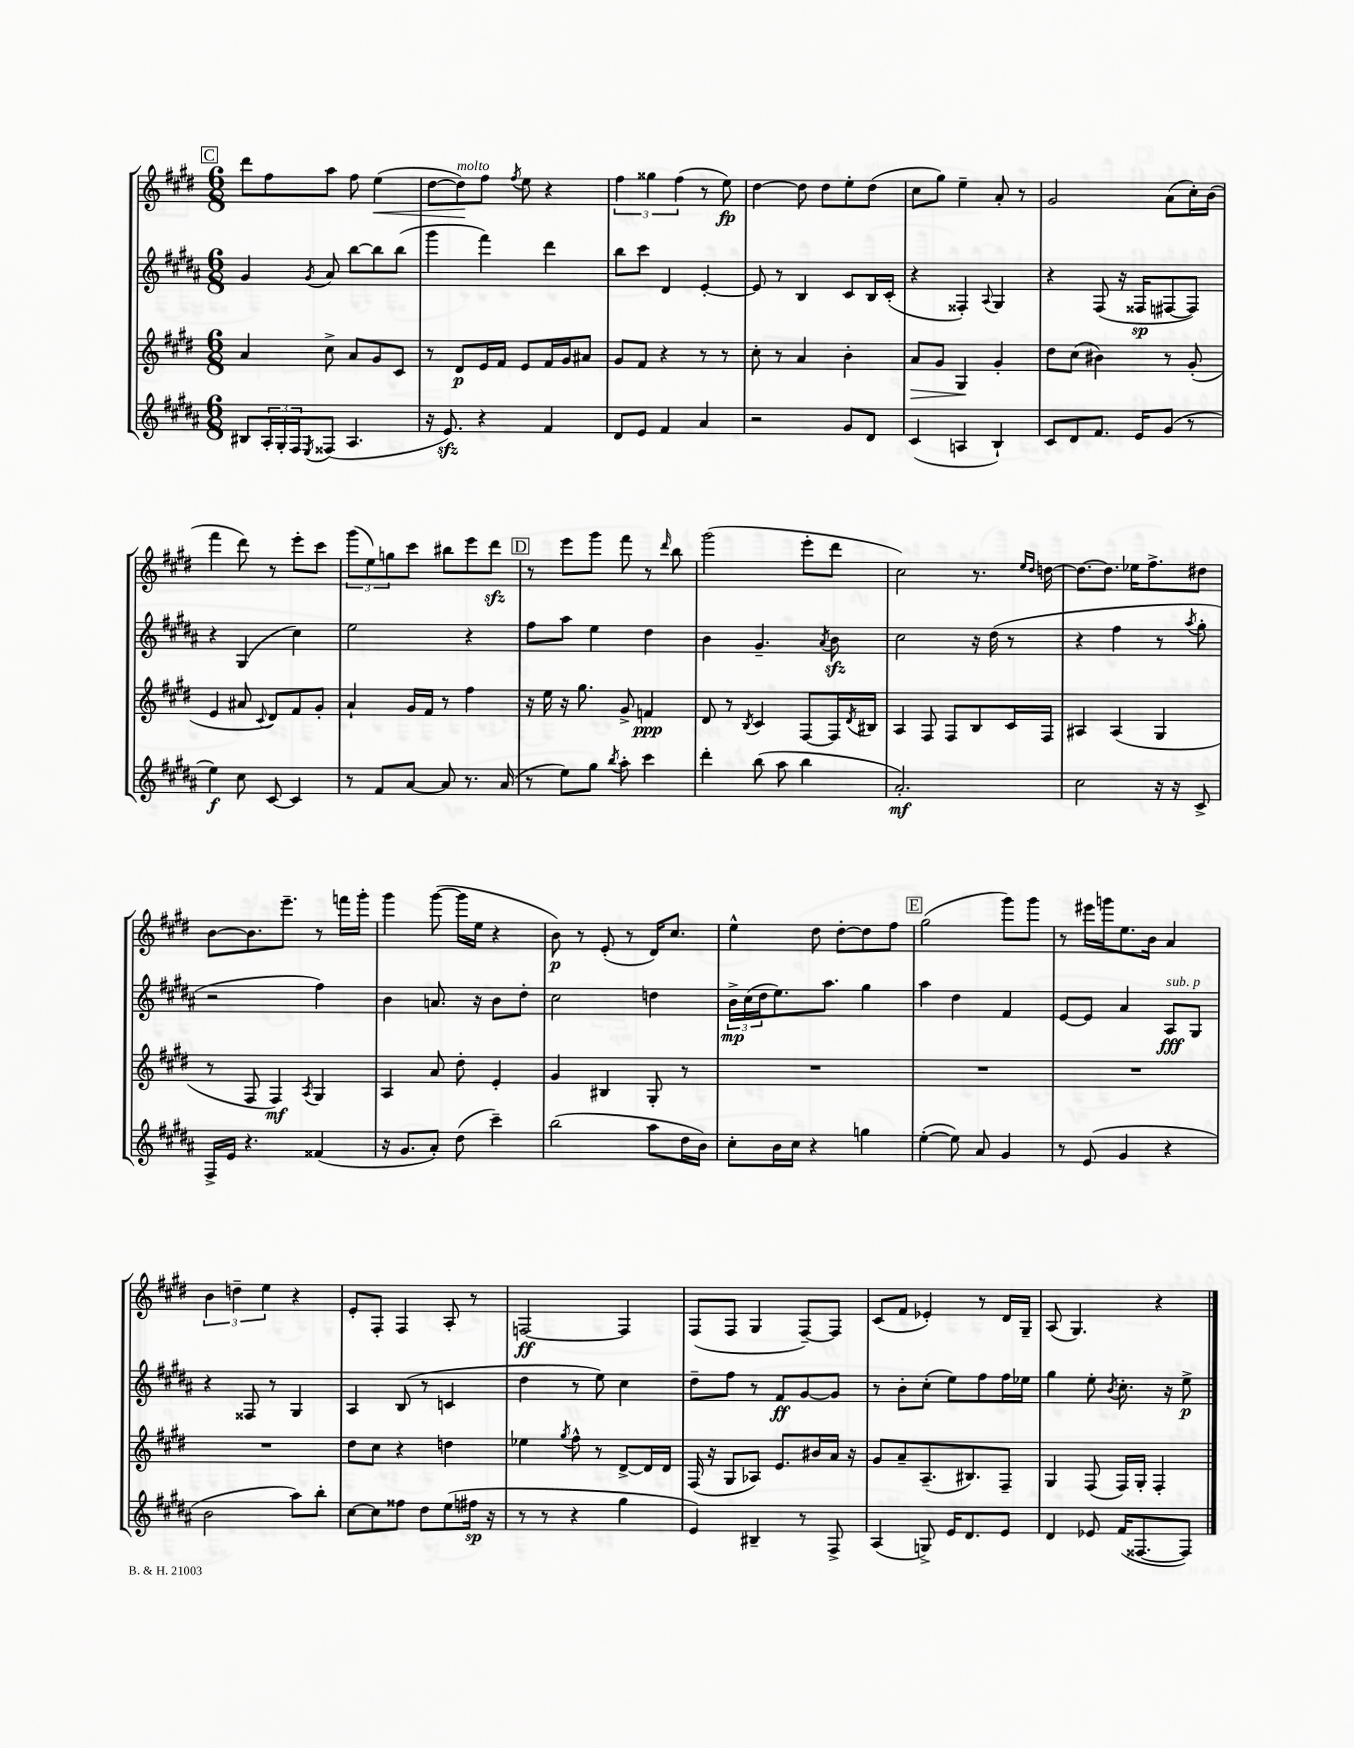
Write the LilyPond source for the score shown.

<<
\new StaffGroup <<
\new Staff = "s0" {
    \clef treble \key e \major \numericTimeSignature \time 6/8
    \mark \markup { \box "C" } dis'''8 fis''8 a''8 fis''8 e''4\<( |
    dis''8~ dis''8\!^\markup { \italic "molto" }) fis''8 \acciaccatura { fis''8 } e''8 r4 |
    \tuplet 3/2 { fis''4 gisis''4 fis''4( } r8 e''8\fp) |
    dis''4~ dis''8 dis''8 e''8-. dis''8( |
    cis''8 gis''8) e''4-- a'8-. r8 |
    gis'2 a'8( cis''16-.) b'16( |
    fis'''4 dis'''8) r8 e'''8-. cis'''8 |
    \tuplet 3/2 { gis'''8( e''8) g''8 } cis'''8 bis''8 e'''8 dis'''8\sfz |
    \mark \markup { \box "D" } r8 e'''8 gis'''8 fis'''8 r8 \grace { dis'''16 } b''8 |
    gis'''2( e'''8-. dis'''8 |
    cis''2) r8. \grace { e''16 dis''16 } d''16~ |
    d''8.~ d''8. ees''16 fis''8.-> dis''8 |
    b'8~ b'8. e'''8.-- r8 f'''16 gis'''16-. |
    gis'''4 gis'''8~( gis'''16 e''16 r4 |
    b'8\p) r8 e'8-.( r8 dis'16) cis''8. |
    e''4-^ dis''8 dis''8~-. dis''8 fis''8 |
    \mark \markup { \box "E" } gis''2( gis'''8) gis'''8 |
    r8 eis'''16 g'''16 e''8. b'16 a'4 |
    \tuplet 3/2 { b'4 d''4-- e''4 } r4 |
    e'8-. fis8-. fis4 a8-. r8 |
    f2~\ff f4 |
    fis8( fis8 gis4 fis8~--) fis8 |
    cis'8( fis'8 ees'4-.) r8 dis'16 gis16-- |
    a8( gis4.) r4 \bar "|." |
}
\new Staff = "s1" {
    \clef treble \key b \major \numericTimeSignature \time 6/8
    \mark \markup { \box "C" } gis'4 \acciaccatura { gis'8 } ais'8 b''8~ b''8 b''8( |
    gis'''4 fis'''4) dis'''4 |
    b''8 cis'''8 dis'4 e'4~-. |
    e'8 r8 b4 cis'8 b16 cis'16-.( |
    r4 fisis4-.) \appoggiatura { ais8 } gis4 |
    r4 fis8( r16 fisis16\sp fis8~ fis8) |
    r4 gis4( cis''4) |
    e''2 r4 |
    \mark \markup { \box "D" } fis''8 ais''8 e''4 dis''4 |
    b'4 gis'4.-- \acciaccatura { ais'8 } b'8\sfz |
    cis''2 r16 dis''16( r8 |
    r4 fis''4 r8 \acciaccatura { ais''8 } gis''8-. |
    r2 fis''4) |
    b'4 a'8. r16 b'8 dis''8-. |
    cis''2 d''4 |
    \tuplet 3/2 { b'16->\mp cis''16( dis''16 } e''8.) ais''8. gis''4 |
    \mark \markup { \box "E" } ais''4 dis''4 fis'4 |
    e'8~ e'8 ais'4 ais8\fff^\markup { \italic "sub. p" } gis8 |
    r4 fisis8 r8 gis4 |
    ais4 b8( r8 c'4 |
    dis''4 r8 e''8) cis''4 |
    dis''8-- fis''8 r8 fis'8\ff gis'8~ gis'8 |
    r8 b'8-. cis''8-.( e''8) fis''8 fis''16 ees''16 |
    gis''4 e''8-. \acciaccatura { b'8 } cis''8.-. r16 e''8->\p \bar "|." |
}
\new Staff = "s2" {
    \clef treble \key e \major \numericTimeSignature \time 6/8
    \mark \markup { \box "C" } a'4 cis''8-> a'8 gis'8 cis'8 |
    r8 dis'8\p e'16 fis'16 e'8 fis'16 gis'16 ais'8 |
    gis'8 fis'8 r4 r8 r8 |
    cis''8-. r8 a'4 b'4-. |
    a'8\> gis'8 gis4\! gis'4-. |
    dis''8 cis''8( bis'4) r8 gis'8-.( |
    e'4 ais'8 \appoggiatura { cis'8 } dis'8) fis'8 gis'8-. |
    a'4-! gis'16 fis'16 r8 fis''4 |
    \mark \markup { \box "D" } r16 e''16 r16 gis''8. gis'8-> f'4\ppp |
    dis'8 r8 \acciaccatura { b8 } cis'4 fis8~ fis16 \acciaccatura { dis'8 } bis16 |
    a4 fis8 fis8 b8 cis'16 fis16 |
    ais4 ais4( gis4 |
    r8 fis8 fis4\mf) \acciaccatura { a8 } gis4 |
    a4 a'8 dis''8-. e'4-. |
    gis'4 bis4 gis8-. r8 |
    R2. |
    \mark \markup { \box "E" } R2. |
    R2. |
    R2. |
    dis''8 cis''8 r4 d''4 |
    ees''4 \acciaccatura { gis''8 } fis''8-^ r8 dis'8~-> dis'16 dis'16 |
    fis16( r16 gis8 aes8) e'8. bis'16 a'16 r16 |
    gis'8 a'8-- a8.--( bis8.) fis8-- |
    gis4 fis8( fis16) gis16-. fis4-. \bar "|." |
}
\new Staff = "s3" {
    \clef treble \key b \major \numericTimeSignature \time 6/8
    \mark \markup { \box "C" } bis8 \tuplet 3/2 { ais16-. gis16-. fis16 } \acciaccatura { e8 } fisis8( ais4. |
    r16 e'8.\sfz) r4 fis'4 |
    dis'8 e'8 fis'4 ais'4 |
    r2 gis'8 dis'8 |
    cis'4( a4 b4-!) |
    cis'8 dis'8 fis'8. e'16 gis'8( r8 |
    e''4\f) cis''8 cis'8~ cis'4 |
    r8 fis'8 ais'8~ ais'8 r8. ais'16( |
    \mark \markup { \box "D" } r8 e''8) gis''8 \acciaccatura { b''8 } ais''8-. cis'''4 |
    dis'''4-. b''8( ais''8 b''4 |
    ais'2.-.\mf) |
    cis''2 r16 r16 cis'8-> |
    fis16-> e'16 r4. fisis'4( |
    r16 gis'8. ais'8-.) dis''8( cis'''4--) |
    b''2( ais''8 dis''16 b'16) |
    cis''8-. b'16 cis''16 r4 g''4 |
    \mark \markup { \box "E" } e''4~-.( e''8) ais'8 gis'4 |
    r8 e'8( gis'4 r4 |
    b'2 ais''8) b''8-. |
    cis''8~ cis''8 fisis''8 dis''8 e''8( fis''16\sp r16 |
    r8 r8 r4 gis''4 |
    e'4) bis4-- r8 fis8-> |
    ais4( g8->) e'16 dis'8. e'8 |
    dis'4 ees'8 fis'16( fisis8.~ fisis8) \bar "|." |
}
>>
>>
\layout { \context { \Score \remove "Bar_number_engraver" } }
